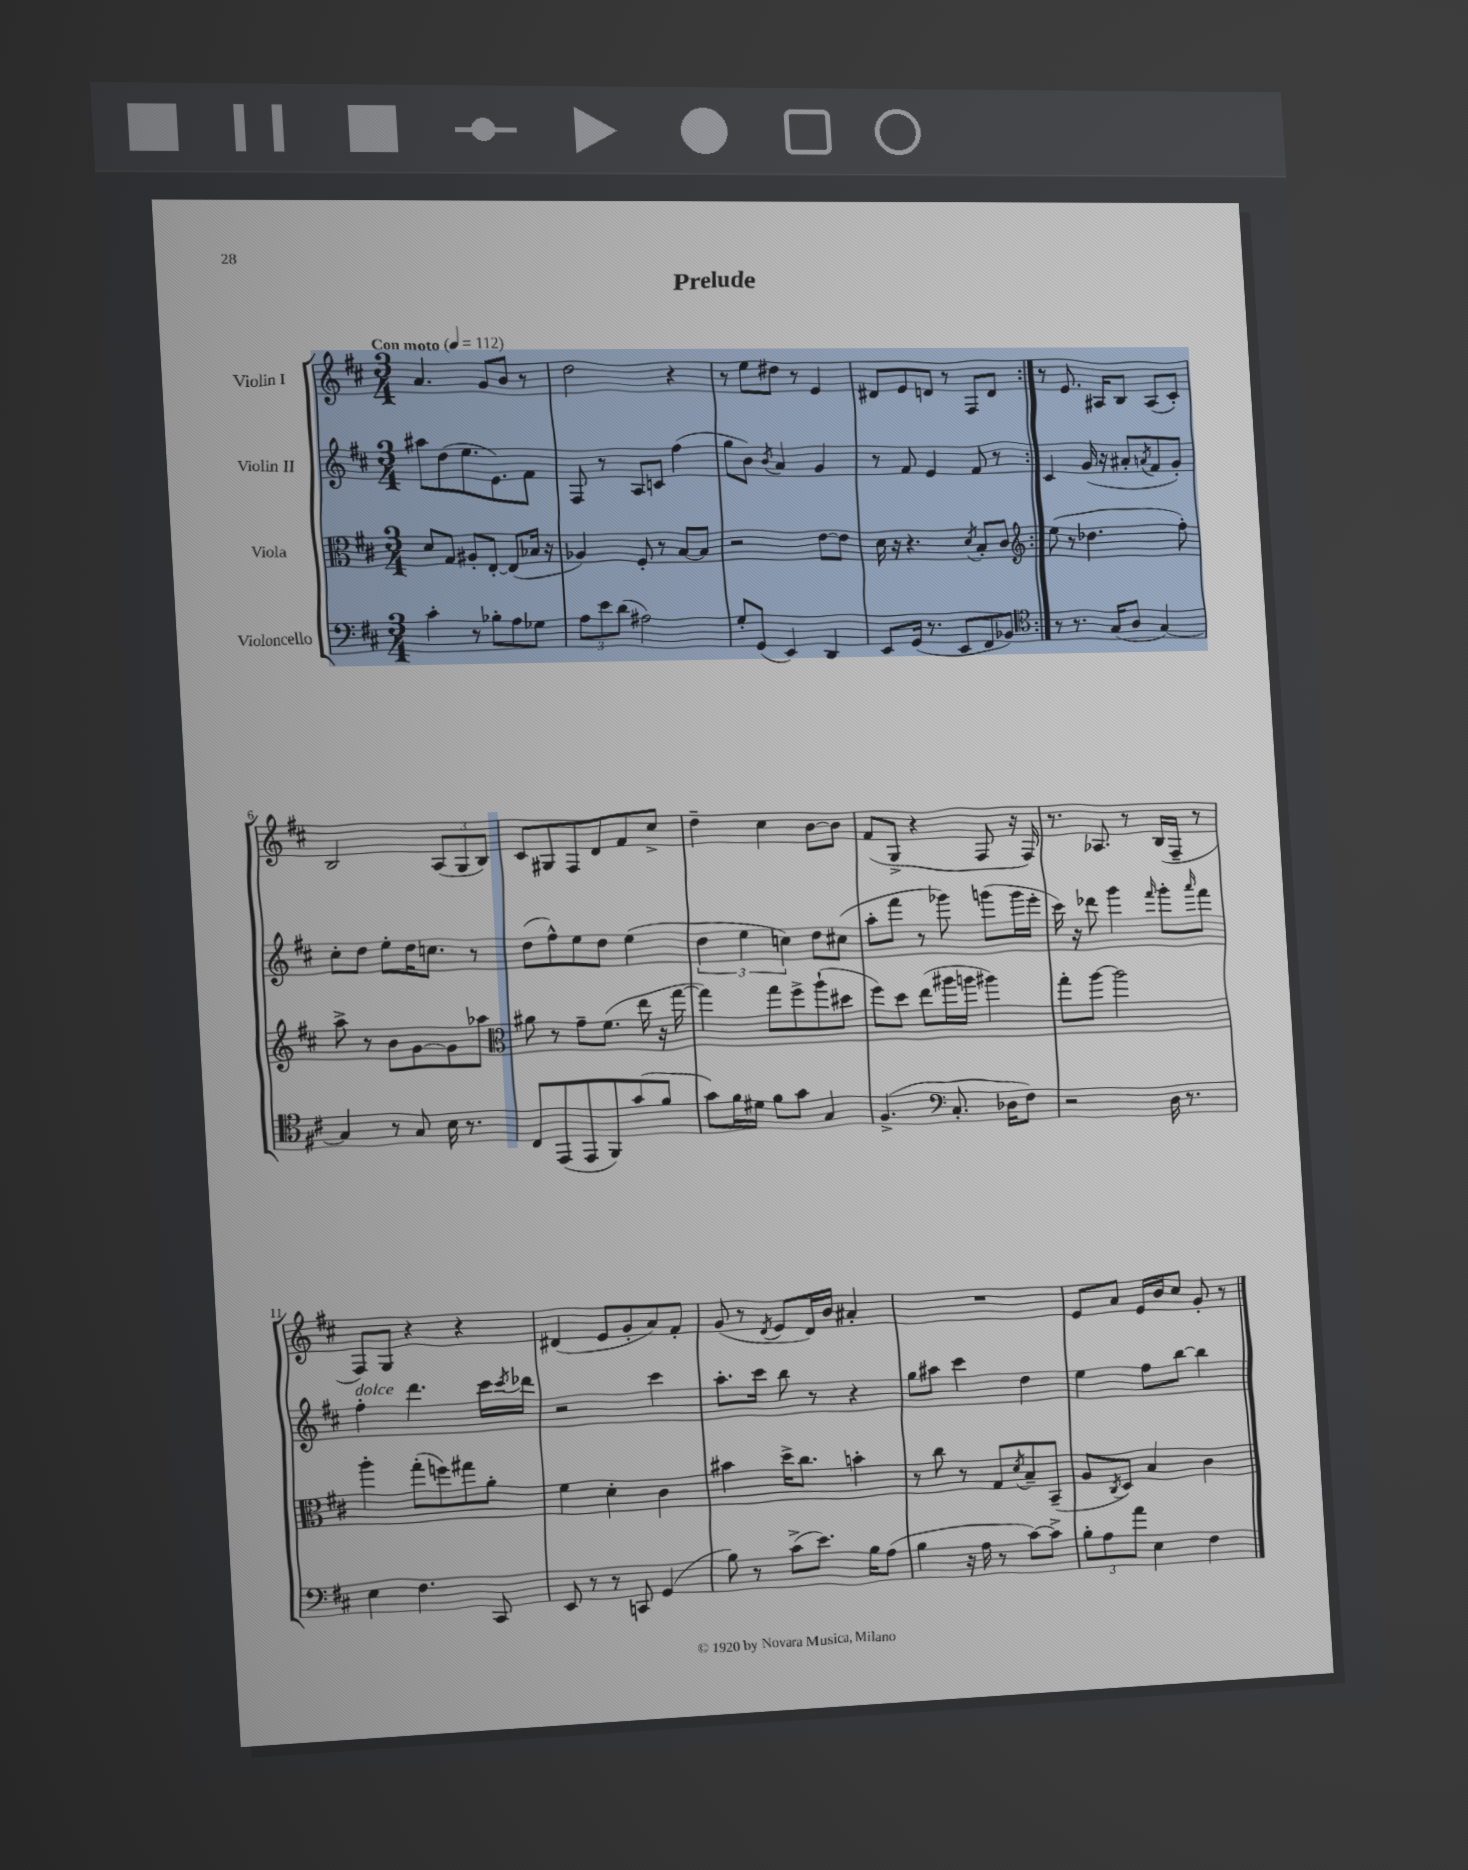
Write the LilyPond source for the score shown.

\header { title = "Prelude" }
<<
\new StaffGroup <<
\new Staff = "s0" \with { instrumentName = "Violin I" } {
    \clef treble \key d \major \numericTimeSignature \time 3/4 \tempo "Con moto" 4 = 112
    \repeat volta 2 { a'4. g'8 b'8 r8 |
    d''2 r4 |
    r8 e''8 dis''8 r8 e'4 |
    dis'8 e'8 d'8 r8 fis8 d'8 | }
    r8 e'8. ais16 b8 ais8( cis'8-.) |
    b2 \tuplet 3/2 { a8( g8 b8) } |
    cis'8 gis8 fis8 d'8 fis'8 cis''8-> |
    d''4-- cis''4 b'8~ b'8 |
    fis'8( g8-> r4 fis8 r16 fis16) |
    r8. aes8. r8 b16( fis16-- r8 |
    fis8) g8 r4 r4 |
    dis'4( e'8 g'8-. a'8) fis'8-. |
    g'8( r8 \acciaccatura { d'8 } e'8 d'16) b'16 ais'4-. |
    R2. |
    e'8 a'8 e'16 b'16 cis''8 g'8-. r8 \bar "|." |
}
\new Staff = "s1" \with { instrumentName = "Violin II" } {
    \clef treble \key d \major \numericTimeSignature \time 3/4
    \repeat volta 2 { ais''8 d''8( e''8. e'8.) fis'8 |
    fis8 r8 a8 c'8 fis''4( |
    g''8 b'8) \acciaccatura { b'8 } a'4 g'4 |
    r8 fis'8 e'4 fis'8 r8 | }
    cis'4 g'16( r16 ais'8-. \acciaccatura { a'8 } fis'8 g'8-.) |
    cis''8-. d''8 e''8-. d''16 c''8. r8 |
    d''8( fis''8-^) e''8 d''8 e''4( |
    \tuplet 3/2 { d''4 e''4 c''4) } d''8 cis''8( |
    a''8-. fis'''8 r8 ges'''8) g'''8( g'''16 e'''16-. |
    cis'''16) r16 des'''8 g'''4 \grace { fis'''16 } g'''8-. \grace { a'''16 } fis'''8 |
    fis''4-.^\markup { \italic "dolce" } d'''4. cis'''16 \acciaccatura { cis'''8 } des'''16 |
    r2 cis'''4 |
    a''8.-. cis'''16 b''8 r8 r4 |
    g''8 ais''8 cis'''4 d''4 |
    e''4 fis''8 b''8~ b''4 \bar "|." |
}
\new Staff = "s2" \with { instrumentName = "Viola" } {
    \clef alto \key d \major \numericTimeSignature \time 3/4
    \repeat volta 2 { d'8 g8 ais8-. e8~-. e8( bes16 r16 |
    aes4) fis8-. r8 b8~ b8 |
    r2 e'8~ e'8 |
    d'16 r16 r4. \acciaccatura { d'8 } b8-. cis'8 | }
    \clef treble e''8( r8 des''4. fis''8-.) |
    a''8-> r8 b'8 g'8~ g'8 aes''8 |
    \clef alto ais'8 r8 g'8-- fis'8.( e''16 r16 g''16~ |
    g''4) g''8 fis''8-> a''8-!( dis''8 |
    fis''8) d''8 e''8( ais''16 a''16 ais''4) |
    g''8-. a''8~ a''2 |
    a''4-. g''8-.( f''8) gis''8 a'8-. |
    fis'4 d'4-. cis'4 |
    bis'4 d''16-> cis''8. b'4-. |
    r8 cis''8 r8 g8 \acciaccatura { d'8 } b8-- b,8--( |
    a8 \acciaccatura { cis8 } d8) b4 cis'4 \bar "|." |
}
\new Staff = "s3" \with { instrumentName = "Violoncello" } {
    \clef bass \key d \major \numericTimeSignature \time 3/4
    \repeat volta 2 { cis'4-. r8 bes8-. a8 ges8 |
    \tuplet 3/2 { a8 e'8 d'8( } ais2) |
    g8-. g,8( e,4) d,4 |
    e,8 g,16( r8. e,8 fis,8 bes,8) | }
    \clef tenor r8 r8. g16( a8 g4~) |
    g4 r8 g8 b16 r8. |
    cis8 e,8( e,8 fis,8) g'8( fis'8 |
    g'8) fis'16 dis'16 fis'8 g'8 g4 |
    fis4.->( \clef bass cis8.-. des16 fis8) |
    r2 d16 r8. |
    e4 fis4. cis,8 |
    e,8 r8 r8 c,8 g,4( |
    b8) r8 cis'8->( e'8.) b16 a8( |
    b4 r16 a16 r8 cis'8~) cis'8-> |
    \tuplet 3/2 { b8-. a8 a'8 } e4 fis4 \bar "|." |
}
>>
>>
